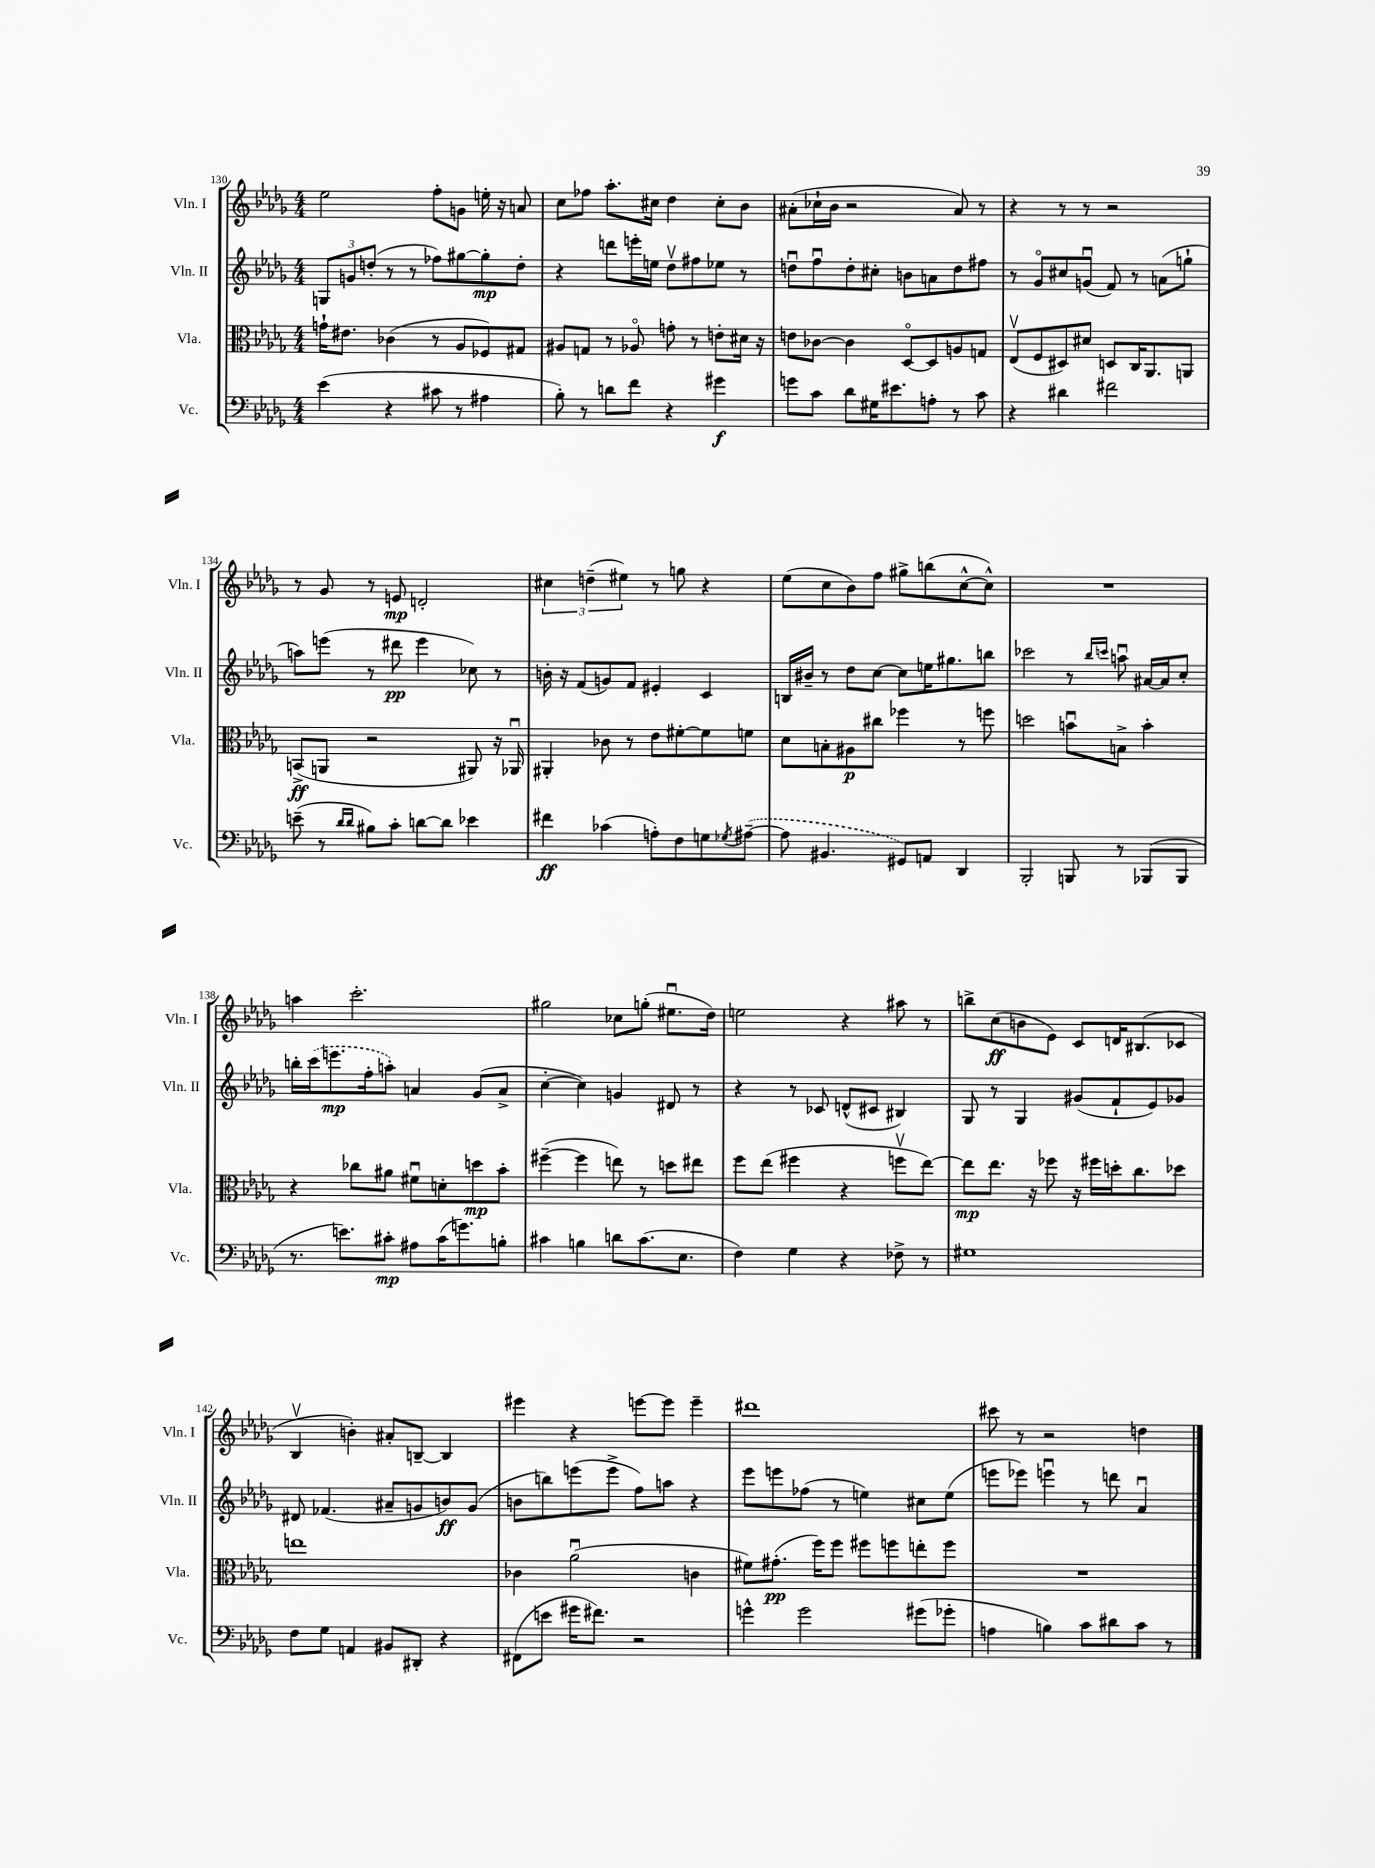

**kern	**dynam	**kern	**dynam	**kern	**dynam	**kern	**dynam
*part4	*part4	*part3	*part3	*part2	*part2	*part1	*part1
*staff4	*staff4	*staff3	*staff3	*staff2	*staff2	*staff1	*staff1
*I"Vc.	*	*I"Vla.	*	*I"Vln. II	*	*I"Vln. I	*
*I'Vc.	*	*I'Vla.	*	*I'Vln. II	*	*I'Vln. I	*
*clefF4	*	*clefC3	*	*clefG2	*	*clefG2	*
*k[b-e-a-d-g-]	*	*k[b-e-a-d-g-]	*	*k[b-e-a-d-g-]	*	*k[b-e-a-d-g-]	*
*M4/4	*	*M4/4	*	*M4/4	*	*M4/4	*
=130	=130	=130	=130	=130	=130	=130	=130
(4e-\	.	16gn`\KL	.	12Gn/L	.	2ee-\	.
.	.	8.e#X\J	.	.	.	.	.
.	.	.	.	12gn/	.	.	.
.	.	.	.	(12ddn'/J	.	.	.
4r	.	(4c-X\	.	8r	.	.	.
.	.	.	.	8r	.	.	.
8c#X\	.	8r	.	8ff-X\L)	.	8ff'\L	.
8r	.	8A-/L	.	[8gg#X\	.	8gn\J	.
4A#X\	.	8F-X/)	.	8gg#'\]	mp	16een'\	.
.	.	.	.	.	.	16r	.
.	.	8G#X/J	.	8dd'\J	.	8an/	.
=131	=131	=131	=131	=131	=131	=131	=131
8B-'\)	.	8A#X/L	.	4r	.	8cc\L	.
8r	.	8Gn/J	.	.	.	8ff-X\J	.
8dn\L	.	8r	.	8dddn\L	.	8.aa-'\L	.
8f\J	.	8A-X/	.	16eeen'\L	.	.	.
.	.	.	.	16een\JJ	.	16cc#X\Jk	.
4r	.	8gn'\	.	8dd-v\L	.	4dd-\	.
.	.	8r	.	8ff#X\	.	.	.
4g#X\	f	8en'\L	.	8ee-X\J	.	8cc#'\L	.
.	.	16d#X\Jk	.	8r	.	8b-\J	.
.	.	16r	.	.	.	.	.
=132	=132	=132	=132	=132	=132	=132	=132
8gn\L	.	8en\L	.	8ddnu\L	.	(8a#X'\L	.
8c\J	.	[8c-X\J	.	8ffu\	.	16cc-X`\L	.
.	.	.	.	.	.	16b-\JJ	.
8d-\L	.	4c-\]	.	8dd'\	.	2r	.
16G#X\K	.	.	.	8cc#X'\J	.	.	.
8.e#X\	.	.	.	.	.	.	.
.	.	[8D-/L	.	8bn\L	.	.	.
8An'\J	.	8D-/]	.	8an\	.	.	.
8r	.	8An/	.	8dd\	.	8a#/)	.
8c\	.	8Gn/J	.	8ff#X\J	.	8r	.
=133	=133	=133	=133	=133	=133	=133	=133
4r	.	(8E-v/L	.	8r	.	4r	.
.	.	8F/	.	8g-/L	.	.	.
4d#X\	.	8D#X/)	.	8cc#X/	.	8r	.
.	.	8d#X/J	.	(8gnu/J	.	8r	.
2f#X\	.	8Dn/L	.	8f/)	.	2r	.
.	.	16C/K	.	8r	.	.	.
.	.	8.AA-/	.	.	.	.	.
.	.	.	.	(8an\L	.	.	.
.	.	8AAn/J	.	8ggn`\J	.	.	.
!!LO:LB:g=z
=134	=134	=134	=134	=134	=134	=134	=134
(8en~\	.	(8BBn^/L	ff	8aan\L)	.	8r	.
8r	.	8AAn/J	.	(8eeen\J	.	8g-/	.
16qqd-/LL	.	.	.	.	.	.	.
16qqd-/JJ	.	.	.	.	.	.	.
8B#X\L)	.	2r	.	8r	.	8r	.
8c'\J	.	.	.	8ddd#X\	pp	8en/	mp
[8dn\L	.	.	.	4eee\	.	2dn'/	.
8d\J]	.	.	.	.	.	.	.
4e-X\	.	8AA#X/)	.	8cc-X\)	.	.	.
.	.	16r	.	8r	.	.	.
.	.	16AA-Xu/	.	.	.	.	.
=135	=135	=135	=135	=135	=135	=135	=135
4f#X\	ff	4AA#X'/	.	16bn'\	.	6cc#X\	.
.	.	.	.	16r	.	.	.
.	.	.	.	(8f/L	.	.	.
.	.	.	.	.	.	(6ddn~\	.
(4c-X\	.	8c-X\	.	8gn/)	.	.	.
.	.	.	.	.	.	6ee#X\)	.
.	.	8r	.	8f/J	.	.	.
8An'\L)	.	8e-\L	.	4e#X'/	.	8r	.
8F\	.	[8f#X'\	.	.	.	8ggn\	.
8Gn\	.	8f#\]	.	4c/	.	4r	.
8qG-X/	.	.	.	.	.	.	.
([8A#X~\J	.	8fn\J	.	.	.	.	.
=136	=136	=136	=136	=136	=136	=136	=136
8A#\]	.	8d-\L	.	16Bn/LL	.	(8ee-\L	.
.	.	.	.	16b#X~/JJ	.	.	.
4.BB#X/	.	8Bn'\	.	8r	.	8cc\	.
.	.	8A#X\	p	8dd-\L	.	8b-\)	.
.	.	8cc#X\J	.	[8cc\J	.	8ff\J	.
8GG#X/L)	.	4ff-X\	.	8cc\L]	.	8gg#X^\L	.
8AAn/J	.	.	.	16een\K	.	(8bbn\	.
.	.	.	.	8.gg#X\	.	.	.
4DD-/	.	8r	.	.	.	[8cc^^\	.
.	.	8ffn\	.	8bbn\J	.	8cc^^\J])	.
=137	=137	=137	=137	=137	=137	=137	=137
2BBB-'/	.	2ddn\	.	2ccc-X\	.	1r	.
8BBBn/	.	8bnu\L	.	8r	.	.	.
.	.	.	.	16qqbb-/LL	.	.	.
.	.	.	.	16qqcccn/JJ	.	.	.
8r	.	8Bn^\J	.	8aanu\	.	.	.
(8BBB-X/L	.	4b'\	.	[16a#X/LL	.	.	.
.	.	.	.	16a#/J]	.	.	.
8BBB-/J	.	.	.	8cc'/J	.	.	.
!!LO:LB:g=z
=138	=138	=138	=138	=138	=138	=138	=138
8.r	.	4r	.	16bbn'\LL	.	4aan\	.
.	.	.	.	(16ccc\J	.	.	.
.	.	.	.	8.eeen\	mp	.	.
8.en\L)	.	.	.	.	.	.	.
.	.	8cc-X\L	.	.	.	2.ccc'\	.
.	.	.	.	16ff'\k	.	.	.
8c#X'\J	mp	8a#X\J	.	8aan'\J)	.	.	.
8A#X\L	.	8f#Xu\L	.	4an/	.	.	.
(16c#\K	.	8dn'\	.	.	.	.	.
8.gn\)	.	.	.	.	.	.	.
.	.	8ddn\	mp	(8g-/L	.	.	.
8Bn'\J	.	8b-'\J	.	8a^/J	.	.	.
=139	=139	=139	=139	=139	=139	=139	=139
4c#X\	.	([4ff#X~\	.	[4cc'\	.	2gg#X\	.
4Bn\	.	4ff#\]	.	4cc\])	.	.	.
8dn\L	.	8een\)	.	4gn/	.	8cc-X\L	.
(8.c#\	.	8r	.	.	.	(8ggn'\J	.
.	.	8ddn\L	.	8d#X/	.	8.ee#Xu\L	.
8.E-\J	.	.	.	.	.	.	.
.	.	8ee#X\J	.	8r	.	.	.
.	.	.	.	.	.	16dd-\Jk)	.
=140	=140	=140	=140	=140	=140	=140	=140
4F\)	.	8ff\L	.	4r	.	2een\	.
.	.	(8ee-\J	.	.	.	.	.
4G-\	.	4ff#X\	.	8r	.	.	.
.	.	.	.	8c-X/	.	.	.
4r	.	4r	.	(8dn^^/L	.	4r	.
.	.	.	.	8c#X/J	.	.	.
8F-X^\	.	8ffnv\L	.	4B#X/)	.	8aa#X\	.
8r	.	[8ee-\J)	.	.	.	8r	.
=141	=141	=141	=141	=141	=141	=141	=141
1G#X	.	8ee-\L]	mp	8G-/	.	8bbn^\L	.
.	.	8.ee-\J	.	8r	.	(8cc\	ff
.	.	.	.	4G-/	.	8bn\	.
.	.	16r	.	.	.	.	.
.	.	8ff-X\	.	.	.	8e-\J)	.
.	.	16r	.	(8g#X/L	.	8c/L	.
.	.	16ff#X\LL	.	.	.	.	.
.	.	16ddn'\J	.	8f`/	.	16dn/K	.
.	.	8.cc\	.	.	.	(8.B#X/	.
.	.	.	.	8e-/)	.	.	.
.	.	8dd-X\J	.	8g-X/J	.	8c-X/J	.
!!LO:LB:g=z
=142	=142	=142	=142	=142	=142	=142	=142
8F\L	.	1een	.	8d#X/	.	4B-v/	.
8G-\J	.	.	.	(4.f-X/	.	.	.
4AAn/	.	.	.	.	.	4bn'\)	.
8BB#X/L	.	.	.	8a#X~/L	.	8a#X'/L	.
8DD#X'/J	.	.	.	8gn/	.	[8Bn~/J	.
4r	.	.	.	8bn/)	ff	4B/]	.
.	.	.	.	(8g/J	.	.	.
=143	=143	=143	=143	=143	=143	=143	=143
(8FF#X\L	.	4c-X\	.	8bn\L	.	4eee#X\	.
8en\J	.	.	.	8bbn\)	.	.	.
16g#X\KL	.	(2a-u\	.	(8eeen\	.	4r	.
8.f#X\J)	.	.	.	.	.	.	.
.	.	.	.	8eee^\J	.	.	.
2r	.	.	.	8ff\L)	.	[8eeen\L	.
.	.	.	.	8aan\J	.	8eee\J]	.
.	.	4cn\	.	4r	.	4eee~\	.
=144	=144	=144	=144	=144	=144	=144	=144
4gn^^\	.	8f#X\L)	.	8eee-\L	.	1ddd#X	.
.	.	(8.g#X'\J	pp	8eeen\	.	.	.
2g\	.	.	.	(8ff-X\J	.	.	.
.	.	16ff\KL)	.	.	.	.	.
.	.	8ff\J	.	8r	.	.	.
.	.	8ff#X\L	.	4een\)	.	.	.
.	.	8ffn\	.	.	.	.	.
(8g#X\L	.	8een'\	.	8cc#X\L	.	.	.
8g-X'\J	.	8ff\J	.	(8ee\J	.	.	.
=145	=145	=145	=145	=145	=145	=145	=145
4An\	.	1r	.	8eeen\L	.	8ccc#X\	.
.	.	.	.	8eee-X\J)	.	8r	.
4Bn\)	.	.	.	4eeenu\	.	2r	.
8c\L	.	.	.	8r	.	.	.
8d#X\	.	.	.	8dddn\	.	.	.
8c\J	.	.	.	4a-u/	.	4ddn\	.
8r	.	.	.	.	.	.	.
==	==	==	==	==	==	==	==
*-	*-	*-	*-	*-	*-	*-	*-
